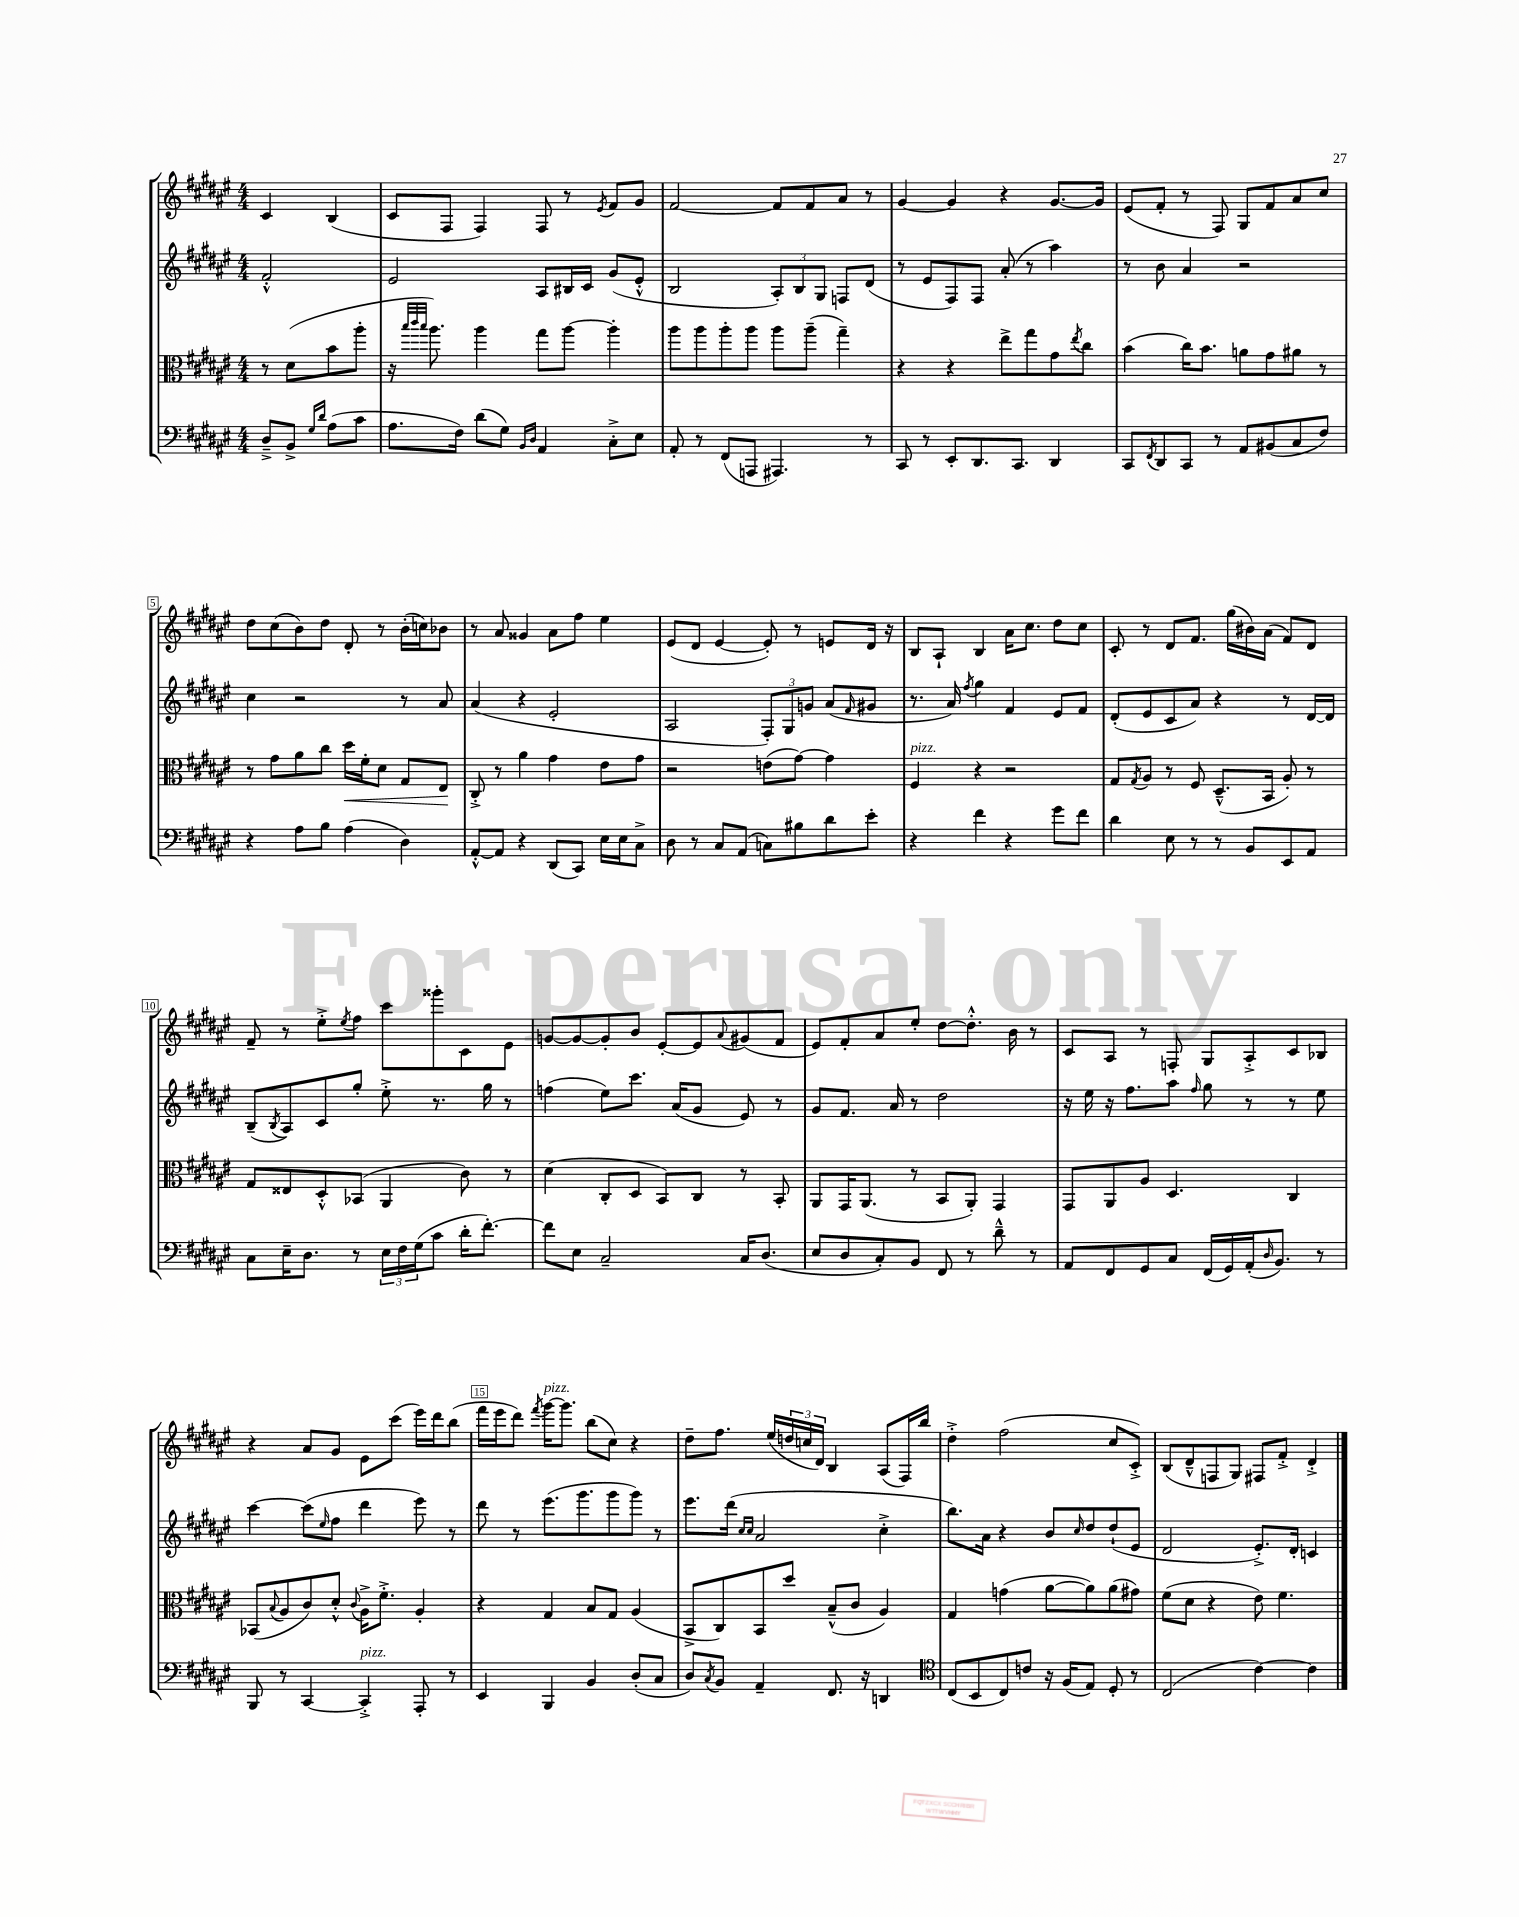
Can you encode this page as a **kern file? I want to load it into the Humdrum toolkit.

**kern	**kern	**kern	**kern
*staff4	*staff3	*staff2	*staff1
*clefF4	*clefC3	*clefG2	*clefG2
*k[f#c#g#d#a#e#]	*k[f#c#g#d#a#e#]	*k[f#c#g#d#a#e#]	*k[f#c#g#d#a#e#]
*M4/4	*M4/4	*M4/4	*M4/4
8D#~^	8r	2f#'^^	4c#
8BB^	(8d#	.	.
16qqG#	.	.	.
16qqd#	.	.	.
(8A#	8b	.	(4B
8c#	8aa#'	.	.
=	=	=	=
8.A#	16r	2e#	8c#
.	32qqbb	.	.
.	32qqccc#	.	.
.	32qqbb	.	.
.	8.aa#)	.	.
.	.	.	8F#
16F#)	.	.	.
(8d#	4aa#	.	4F#)
8G#)	.	.	.
16qqBB	.	.	.
16qqD#	.	.	.
4AA#	8gg#	8A#	8F#
.	[8aa#	16B#	8r
.	.	16c#	.
.	.	.	8qe#
8C#'^	4aa#']	(8g#	8f#
8E#	.	8e#'^^	8g#
=	=	=	=
8AA#'	8aa#	2B	[2f#
8r	8aa#	.	.
(8FF#	8aa#'	.	.
8AAA	8aa#	.	.
4.AAA#)	8aa#	12A#')	8f#]
.	.	12B	.
.	(8aa#~	.	8f#
.	.	12G#	.
.	4gg#~)	8F	8a#
8r	.	(8d#	8r
=	=	=	=
8CC#	4r	8r	[4g#
8r	.	8e#	.
8EE#'	4r	8F#)	4g#]
8.DD#	.	8F#	.
.	8ee#^	(8a#'	4r
8.CC#	.	.	.
.	8gg#	8r	.
4DD#	8g#	4aa#)	[8.g#
.	8qee#	.	.
.	8cc#	.	.
.	.	.	16g#]
=	=	=	=
8CC#	(4b	8r	(8e#
8qFF#	.	.	.
8DD#	.	8b	8f#'
8CC#	16cc#)	4a#	8r
.	8.b	.	.
8r	.	.	8F#)
8AA#	8a	2r	8G#
(8BB#	8g#	.	8f#
8C#	8a#	.	8a#
8F#)	8r	.	8cc#
=	=	=	=
4r	8r	4cc#	8dd#
.	8g#	.	(8cc#
8A#	8a#	2r	8b)
8B	8cc#	.	8dd#
(4A#	16dd#	.	8d#'
.	16f#'	.	.
.	8d#	.	8r
4D#)	8G#	8r	(16b'
.	.	.	16cc)
.	8E#	8a#	8b-
=	=	=	=
[8AA#'^^	8C#'^	(4a#	8r
8AA#]	8r	.	8a#
4r	4a#	4r	4g##
(8DD#	4g#	2e#'	8a#
8CC#)	.	.	8ff#
16E#	8e#	.	4ee#
16E#	.	.	.
8C#^	8g#	.	.
=	=	=	=
8D#	2r	2A#	(8e#
8r	.	.	8d#
8C#	.	.	[4e#
(8AA#	.	.	.
8C)	(8e	12F#')	8e#'])
.	.	12G#	.
8B#	[8g#)	.	8r
.	.	12g	.
8d#	4g#]	(8a#	8e
.	.	16qqf#	.
8e#'	.	8g#	16d#
.	.	.	16r
=	=	=	=
4r	4F#	8.r	8B
.	.	.	8A#`
.	.	16a#)	.
.	.	8qff#	.
4f#	4r	4gg#	4B
4r	2r	4f#	16a#
.	.	.	8.cc#
8g#	.	8e#	8dd#
8f#	.	8f#	8cc#
=	=	=	=
4d#	8G#	(8d#'	8c#'
.	8qG#	.	.
.	8A#	8e#	8r
8E#	8r	8c#	8d#
8r	8F#	8a#)	8.f#
8r	(8.D#~^^	4r	.
.	.	.	(16gg#
8BB	.	.	16b#)
.	16BB	.	(16a#
8EE#	8A#')	8r	8f#)
8AA#	8r	[16d#	8d#
.	.	16d#]	.
=	=	=	=
8C#	8G#	(8B~	8f#~
.	.	8qB	.
16E#~	8E##	8A#)	8r
8.D#	.	.	.
.	8D#'^^	8c#	8ee#'^
.	.	.	8qee#
8r	(8BB-	8gg#'	8ff#
24E#	4AA#	8ee#'^	8ccc#
24F#	.	.	.
(24G#	.	.	.
8c#	.	8.r	8ggg##'
16d#'	8c#)	.	8c#
[8.f#')	.	16gg#	.
.	8r	8r	8e#
=	=	=	=
8f#]	(4d#	(4ff	[8g
8E#	.	.	8g_
2C#~	8C#'	8ee#)	8g']
.	8D#	8.ccc#	8b
.	8BB)	.	[8e#'
.	.	(16a#	.
.	8C#	8g#	8e#]
.	.	.	8qqa#
16C#	8r	8e#)	(8g#
(8.D#	.	.	.
.	8BB'	8r	8f#
=	=	=	=
8E#	8AA#	8g#	8e#)
8D#	16GG#	8.f#	8f#'
.	(8.AA#	.	.
8C#')	.	.	8a#
.	.	16a#	.
8BB	8r	8r	8ee#'
8FF#	8BB	2dd#	[8dd#
8r	8AA#')	.	8.dd#'^^]
8d#~^^	4GG#	.	.
.	.	.	16b
8r	.	.	8r
=	=	=	=
8AA#	8GG#	16r	8c#
.	.	16ee#	.
8FF#	8AA#	16r	8A#
.	.	8.ff#	.
8GG#	8A#	.	8r
8C#	4.D#	8aa#	8F'
.	.	16qqff#	.
(16FF#	.	8gg#	8G#
16GG#)	.	.	.
(16AA#'	.	8r	8A#'^
16qqD#	.	.	.
8.BB)	.	.	.
.	4C#	8r	8c#
8r	.	8ee#	8B-
=	=	=	=
8BBB	(8BB-	[4ccc#	4r
.	8qqB	.	.
8r	8A#	.	.
[4CC#	8c#)	(8ccc#]	8a#
.	.	16qqee#	.
.	8d#'^^	8ff#	8g#
.	8qqc#	.	.
4CC#'^]	16A#^	4ddd#	8e#
.	8.f#'^	.	.
.	.	.	(8ccc#
8AAA#'	4A#'	8eee#)	16eee#)
.	.	.	16ddd#
8r	.	8r	(8bb
=	=	=	=
4EE#	4r	8ddd#	16fff#
.	.	.	16eee#
.	.	8r	8ddd#)
.	.	.	8qfff#
4BBB	4G#	(8.eee#	[16ggg#
.	.	.	8.ggg#]
.	.	8.ggg#	.
4BB	8B	.	(8bb
.	8G#	8ggg#	8cc#)
(8D#'	(4A#	8ggg#)	4r
8C#	.	8r	.
=	=	=	=
8D#)	8BB^	8.eee#	8dd#~
8qC#	.	.	.
8BB	8C#)	.	8.ff#
.	.	(16ddd#	.
.	.	16qqcc#	.
.	.	16qqcc#	.
4AA#~	8BB	2a#	.
.	.	.	(16ee#
.	8dd#	.	24dd
.	.	.	24cc
.	.	.	24d#)
8.FF#	(8B~^^	.	4B
.	8c#	.	.
16r	.	.	.
4DD	4A#)	4cc#'^	(8A#
.	.	.	16F#)
.	.	.	16bb
=	=	=	=
*clefC4	*	*	*
(8C#	4G#	8.bb)	4dd#'^
8BB	.	.	.
.	.	16a#	.
8C#)	(4g	4r	(2ff#
8c	.	.	.
16r	[8a#	8b	.
(16F#	.	.	.
.	.	16qqcc#	.
8E#)	8a#])	8dd#	.
8D#'	(8a#	(8dd#`	8cc#
8r	8g#)	8e#	8c#'^)
=	=	=	=
(2C#	(8f#	2d#	(8B
.	8d#	.	8d#~^^
.	4r	.	8F
.	.	.	8G#)
[4c#)	8e#)	8.e#'^)	8F#
.	4.f#	.	8f#'^
.	.	16d#'	.
4c#]	.	4c	4d#'^
==	==	==	==
*-	*-	*-	*-
